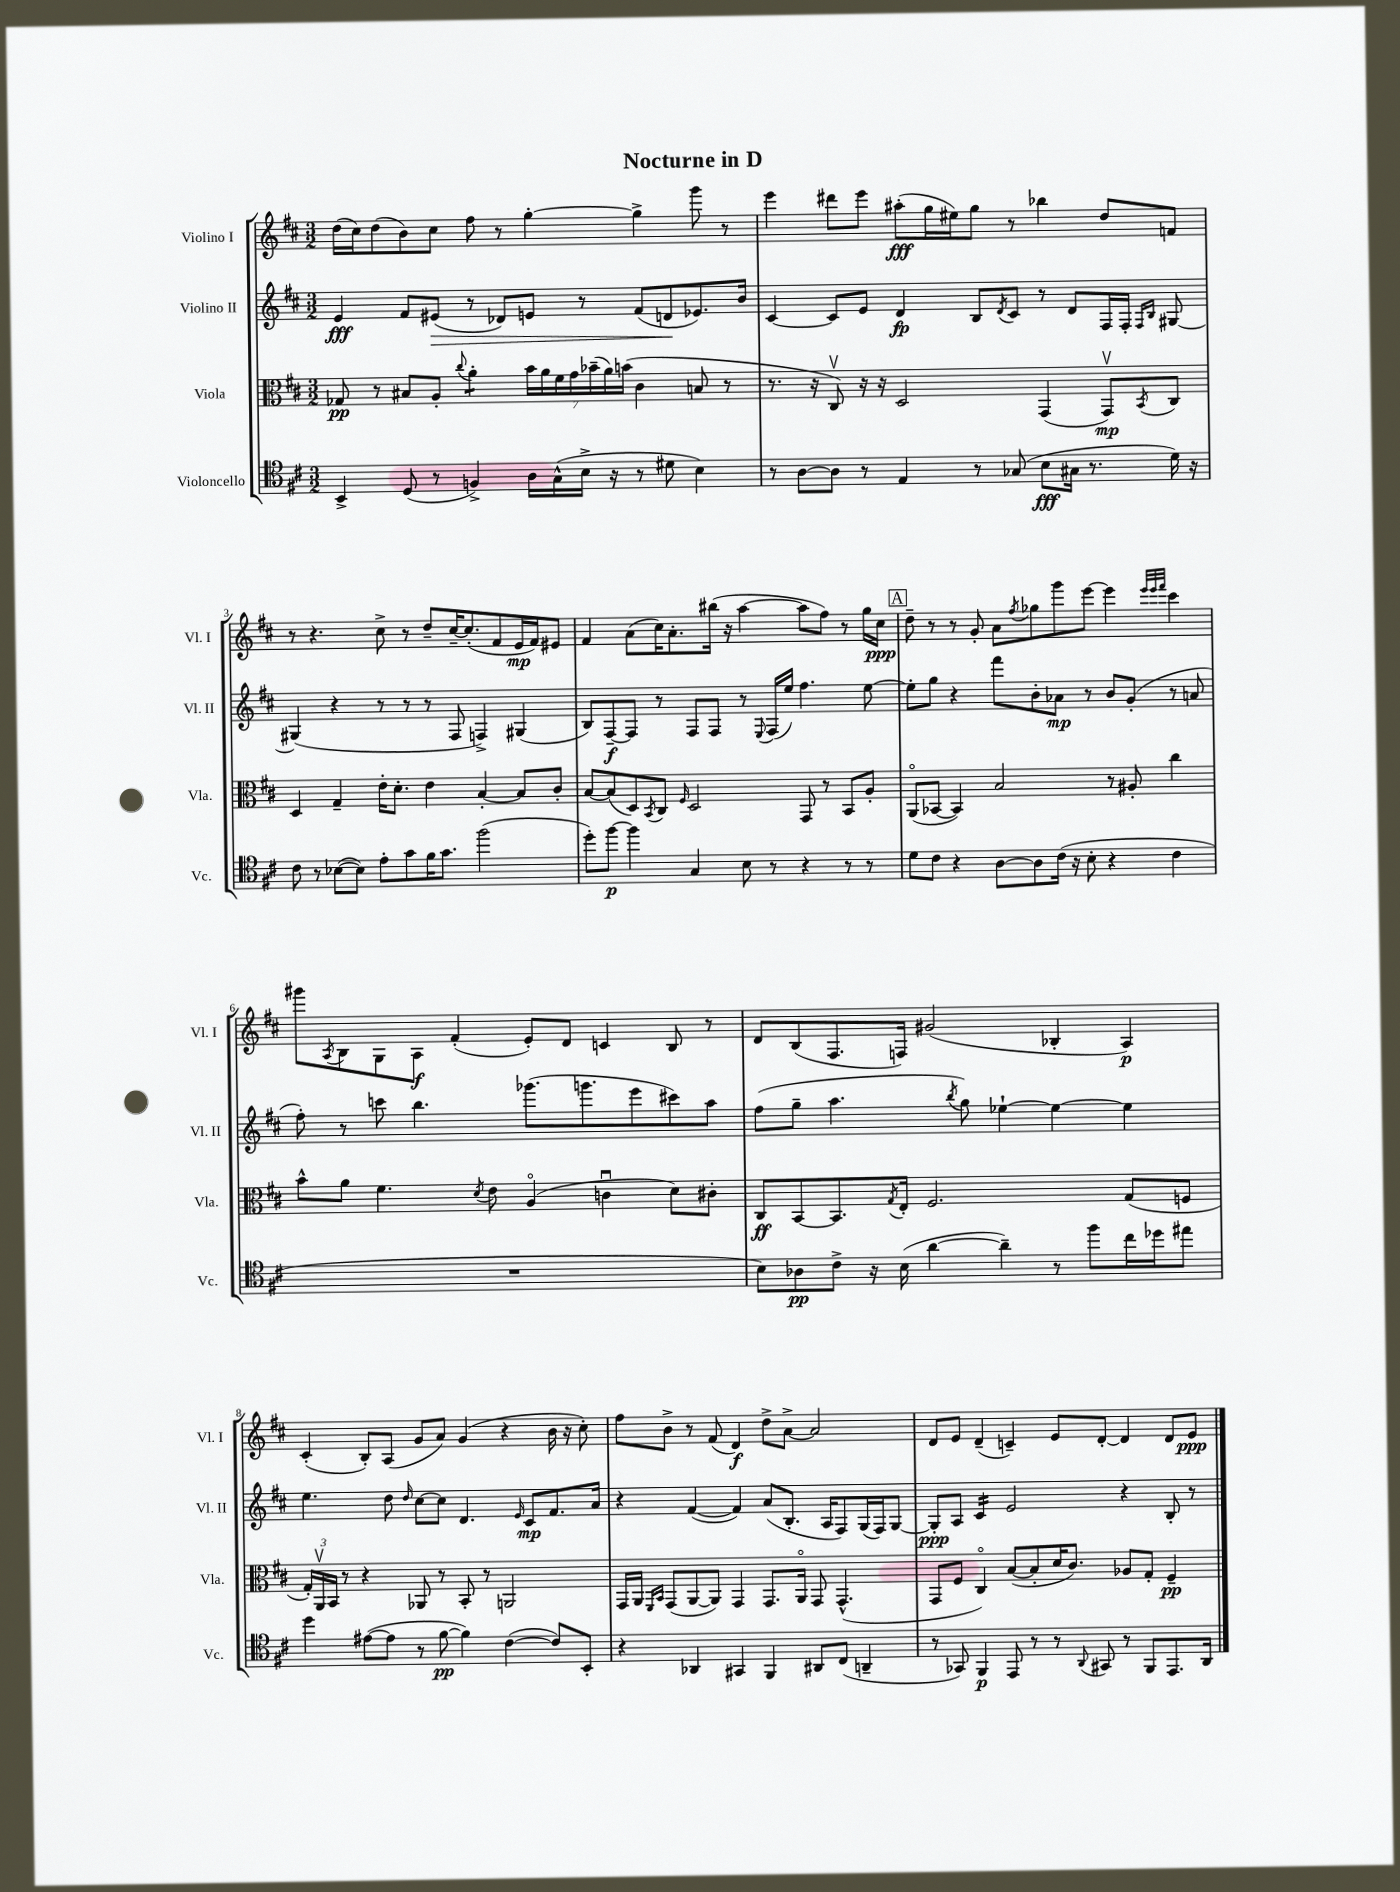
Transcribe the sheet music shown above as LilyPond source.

\header { title = "Nocturne in D" }
<<
\new StaffGroup <<
\new Staff = "s0" \with { instrumentName = "Violino I" shortInstrumentName = "Vl. I" } {
    \clef treble \key d \major \numericTimeSignature \time 3/2
    d''16( cis''16) d''8( b'8) cis''8 fis''8 r8 g''4~-. g''4-> g'''8 r8 |
    e'''4 dis'''8 e'''8 ais''8-.\fff( g''16 eis''16) g''8 r8 bes''4 d''8 f'8 |
    r8 r4. cis''8-> r8 d''8-- cis''16~-- cis''8.-.( fis'8 e'16\mp fis'16) eis'8 |
    fis'4 a'8( cis''16) a'8.-. bis''16( r16 a''4~ a''8 fis''8) r8 g''16 cis''16\ppp |
    \mark \markup { \box "A" } d''8-- r8 r8 g'8-. a'8 \acciaccatura { fis''8 } ges''8 g'''8 e'''8~ e'''4 \grace { e'''32 e'''32 fis'''32 } cis'''4 |
    gis'''8 \acciaccatura { a8 } b8 g8 a8\f fis'4-.( e'8-.) d'8 c'4 b8 r8 |
    d'8 b8( fis8. f16) gis'2( bes4-. a4\p) |
    cis'4-.( b8-.) a8( g'8 a'8) g'4( r4 b'16 r16 cis''8-.) |
    fis''8 b'8-> r8 fis'8( d'4\f) d''8-> a'8~-> a'2 |
    d'8 e'8 d'4--( c'4--) e'8 d'8~-. d'4 d'8 e'8\ppp \bar "|." |
}
\new Staff = "s1" \with { instrumentName = "Violino II" shortInstrumentName = "Vl. II" } {
    \clef treble \key d \major \numericTimeSignature \time 3/2
    e'4\fff fis'8 eis'8\>( r8 des'8) e'8 r8 fis'8( d'8\! ees'8.) b'16 |
    cis'4~ cis'8 e'8 d'4\fp b8 \acciaccatura { d'8 } cis'8 r8 d'8 fis16 fis16-. \grace { fis16 b16 } gis8~ |
    gis4( r4 r8 r8 r8 fis8 f4->) gis4( |
    b8) fis8~--\f fis8 r8 fis8 fis8 r8 \appoggiatura { e8 } fis16( e''16) fis''4. e''8~ |
    \mark \markup { \box "A" } e''8-. g''8 r4 fis'''8 b'8-. aes'8\mp r8 b'8 g'8-.( r8 a'8 |
    fis''8-.) r8 c'''8 b''4. ges'''8.( g'''8. e'''8 cis'''8) a''8 |
    fis''8( g''8-- a''4. \acciaccatura { b''8 } g''8) ees''4~-! ees''4~ ees''4 |
    e''4. d''8 \grace { d''16 } cis''8~ cis''8 d'4. \grace { e'16 } cis'8\mp fis'8. a'16 |
    r4 fis'4~( fis'4) a'8( b8.-. a16 fis8) g16( fis16) g8~ |
    g8-.\ppp a8 cis'4:16 e'2 r4 b8-. r8 \bar "|." |
}
\new Staff = "s2" \with { instrumentName = "Viola" shortInstrumentName = "Vla." } {
    \clef alto \key d \major \numericTimeSignature \time 3/2
    ges8\pp r8 bis8 a8-. \appoggiatura { cis''8 } a'4:8-. \tuplet 7/4 { b'16 a'16 fis'16 g'16 bes'16--( a'16) b'16( } cis'4 b8 r8 |
    r8. r16 cis8\upbow) r16 r16 d2 g,4( g,8\upbow\mp) \acciaccatura { b,8 } cis8 |
    d4 g4-- e'16-. d'8.-. e'4 b4~-. b8 cis'8-. |
    b8~ b8( d8) \acciaccatura { b,8 } cis8 \grace { fis16 } d2 g,8 r8 b,8 a8-. |
    \mark \markup { \box "A" } a,8\flageolet( bes,8~ bes,4) b2 r8 ais8-. cis''4 |
    b'8-^ a'8 fis'4. \acciaccatura { d'8 } e'8 a4\flageolet( c'4\downbow d'8) cis'8-. |
    cis8\ff b,8~ b,8. \acciaccatura { g8 } e16-. fis2. g8( f8 |
    \tuplet 3/2 { g16-.) a,16\upbow b,16 } r8 r4 aes,8 r8 b,8-. r8 a,2 |
    g,16 a,16 \grace { fis,16 b,16 } g,8( a,8~ a,8) g,4 g,8. a,16\flageolet g,8 g,4.-^( |
    g,8 fis8 cis4\flageolet) b8~( b8-. d'16 cis'8.) aes8 g8-. fis4--\pp \bar "|." |
}
\new Staff = "s3" \with { instrumentName = "Violoncello" shortInstrumentName = "Vc." } {
    \clef tenor \key d \major \numericTimeSignature \time 3/2
    b,4-> d8( r8 f4->) a16 g16-^( b16-> r16 r8 dis'8 b4) |
    r8 a8~ a8 r8 e4 r8 ges8( b8\fff gis16 r8. d'16) r16 |
    cis'8 r8 bes8~( bes8) e'8-. g'8 fis'16 g'8. fis''2( |
    d''8-.) fis''8~\p fis''4 g4 b8 r8 r4 r8 r8 |
    \mark \markup { \box "A" } d'8 cis'8 r4 a8~ a8 cis'16( r16 b8-. r4 cis'4 |
    R1. |
    b8) aes8\pp cis'8-> r16 b16( a'4~ a'4--) r8 fis''8 cis''16 des''16 eis''8 |
    d''4 eis'8~( eis'8 r8 fis'8~\pp fis'4) cis'4~( cis'8) b,8-. |
    r4 aes,4 gis,4 fis,4 ais,8 cis8( a,4-- |
    r8 ges,8) fis,4\p e,8 r8 r8 \appoggiatura { a,8 } gis,8 r8 fis,8 e,8. a,16 \bar "|." |
}
>>
>>
